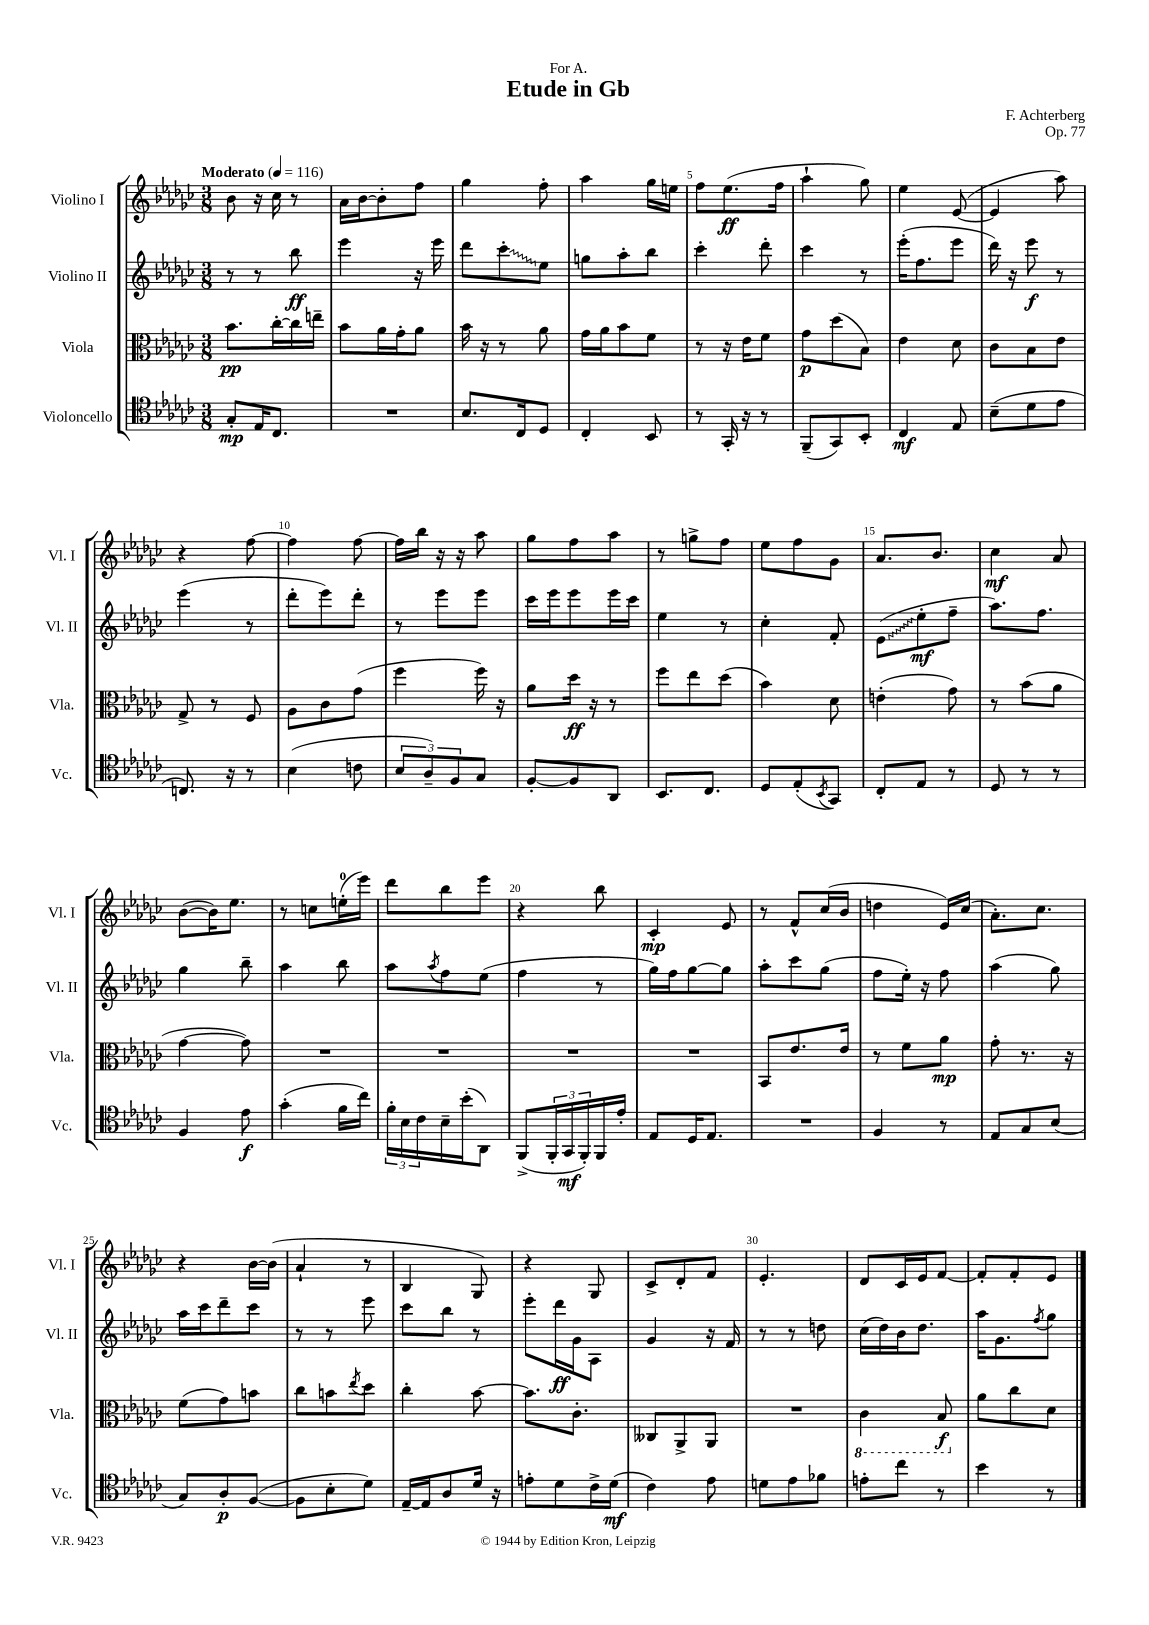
\header { title = "Etude in Gb" composer = "F. Achterberg" dedication = "For A." opus = "Op. 77" }
<<
\new StaffGroup <<
\new Staff = "s0" \with { instrumentName = "Violino I" shortInstrumentName = "Vl. I" } {
    \clef treble \key ges \major \numericTimeSignature \time 3/8 \tempo "Moderato" 4 = 116
    bes'8 r16 ces''16 r8 |
    aes'16 bes'16~ bes'8-. f''8 |
    ges''4 f''8-. |
    aes''4 ges''16 e''16 |
    f''8 ees''8.\ff( f''16 |
    aes''4-! ges''8) |
    ees''4 ees'8~( |
    ees'4 aes''8) |
    r4 f''8~ |
    f''4 f''8~ |
    f''16 bes''16 r16 r16 aes''8 |
    ges''8 f''8 aes''8 |
    r8 g''8-> f''8 |
    ees''8 f''8 ges'8 |
    aes'8. bes'8. |
    ces''4\mf aes'8 |
    bes'8~( bes'16) ees''8. |
    r8 c''8 e''16-0-.( ees'''16) |
    des'''8 bes''8 ees'''8 |
    r4 bes''8 |
    ces'4-.\mp ees'8 |
    r8 f'8-^ ces''16( bes'16 |
    d''4 ees'16) ces''16( |
    aes'8.-.) ces''8. |
    r4 bes'16~ bes'16( |
    aes'4-! r8 |
    bes4 ges8) |
    r4 ges8 |
    ces'8-> des'8-. f'8 |
    ees'4.-. |
    des'8 ces'16 ees'16 f'8~ |
    f'8-. f'8-. ees'8 \bar "|." |
}
\new Staff = "s1" \with { instrumentName = "Violino II" shortInstrumentName = "Vl. II" } {
    \clef treble \key ges \major \numericTimeSignature \time 3/8
    r8 r8 bes''8\ff |
    ees'''4 r16 ees'''16 |
    des'''8 \once \override Glissando.style = #'zigzag ces'''8-.\glissando ees''8 |
    g''8 aes''8-. bes''8 |
    ces'''4-. des'''8-. |
    ces'''4 r8 |
    ees'''16-.( f''8. ees'''8 |
    des'''16) r16 ees'''8\f r8 |
    ees'''4( r8 |
    des'''8-. ees'''8) des'''8-. |
    r8 ees'''8 ees'''8 |
    ces'''16 ees'''16 ees'''8 ees'''16 ces'''16 |
    ees''4 r8 |
    ces''4-. f'8-. |
    \once \override Glissando.style = #'zigzag ees'8\glissando( ees''8-.\mf f''8-- |
    aes''8.) f''8. |
    ges''4 bes''8-- |
    aes''4 bes''8 |
    aes''8 \acciaccatura { aes''8 } f''8 ees''8( |
    f''4 r8 |
    ges''16) f''16 ges''8~ ges''8 |
    aes''8-. ces'''8 ges''8( |
    f''8 ees''16-.) r16 f''8 |
    aes''4( ges''8) |
    aes''16 ces'''16 des'''8-- ces'''8 |
    r8 r8 ees'''8 |
    ces'''8 bes''8 r8 |
    ees'''8-. des'''16\ff ges'16 aes8 |
    ges'4 r16 f'16 |
    r8 r8 d''8 |
    ces''16( des''16) bes'16 des''8. |
    aes''16 ges'8. \acciaccatura { f''8 } ges''8 \bar "|." |
}
\new Staff = "s2" \with { instrumentName = "Viola" shortInstrumentName = "Vla." } {
    \clef alto \key ges \major \numericTimeSignature \time 3/8
    bes'8.\pp ces''16~-. ces''16 e''16-- |
    bes'8 aes'16 ges'16-. aes'8 |
    bes'16 r16 r8 aes'8 |
    ges'16 aes'16 bes'8 f'8 |
    r8 r16 ees'16 f'8 |
    ges'8\p des''8( bes8) |
    ees'4 des'8 |
    ces'8 bes8 ees'8 |
    ges8-> r8 f8 |
    aes8 ces'8 ges'8( |
    f''4 f''16) r16 |
    aes'8 des''16\ff r16 r8 |
    f''8 ees''8 des''8( |
    bes'4) des'8 |
    e'4-.( ges'8) |
    r8 bes'8( aes'8 |
    ges'4~ ges'8) |
    R4. |
    R4. |
    R4. |
    R4. |
    bes,8 ees'8. ees'16 |
    r8 f'8 aes'8\mp |
    ges'8-. r8. r16 |
    f'8( ges'8) b'8 |
    ces''8 b'8 \acciaccatura { ees''8 } des''8 |
    ces''4-. bes'8~ |
    bes'8. ces'8.-. |
    ceses8 aes,8-> aes,8 |
    R4. |
    \ottava #-1 ces4 bes,8\f \ottava #0 |
    aes'8 ces''8 des'8 \bar "|." |
}
\new Staff = "s3" \with { instrumentName = "Violoncello" shortInstrumentName = "Vc." } {
    \clef tenor \key ges \major \numericTimeSignature \time 3/8
    ges8-.\mp ees16 ces8. |
    R4. |
    bes8. ces16 des8 |
    ces4-. bes,8 |
    r8 ges,16-. r16 r8 |
    f,8--( ges,8) bes,8-. |
    ces4\mf ees8 |
    bes8--( des'8 ees'8 |
    c8.) r16 r8 |
    bes4( c'8 |
    \tuplet 3/2 { bes8 aes8--) f8 } ges8 |
    f8~-. f8 aes,8 |
    bes,8. ces8. |
    des8 ees8-.( \acciaccatura { bes,8 } ges,8) |
    ces8-. ees8 r8 |
    des8 r8 r8 |
    f4 ees'8\f |
    ges'4-.( f'16 ces''16) |
    \tuplet 3/2 { f'16-. bes16 ces'16 } bes16-- bes'16-.( aes,8) |
    f,8->( \tuplet 3/2 { f,16-. ges,16\mf f,16-.) } f,16 ees'16-. |
    ees8 des16 ees8. |
    R4. |
    f4 r8 |
    ees8 ges8 bes8( |
    ges8) aes8-.\p f8~( |
    f8 bes8-. des'8) |
    ees16~-- ees16 aes8 des'16 r16 |
    e'8-. des'8 ces'16-> des'16\mf( |
    ces'4) ees'8 |
    d'8 ees'8 fes'8 |
    e'8-. ces''8 r8 |
    bes'4 r8 \bar "|." |
}
>>
>>
\layout { \context { \Score \override BarNumber.break-visibility = ##(#f #t #t) barNumberVisibility = #(every-nth-bar-number-visible 5) } }
